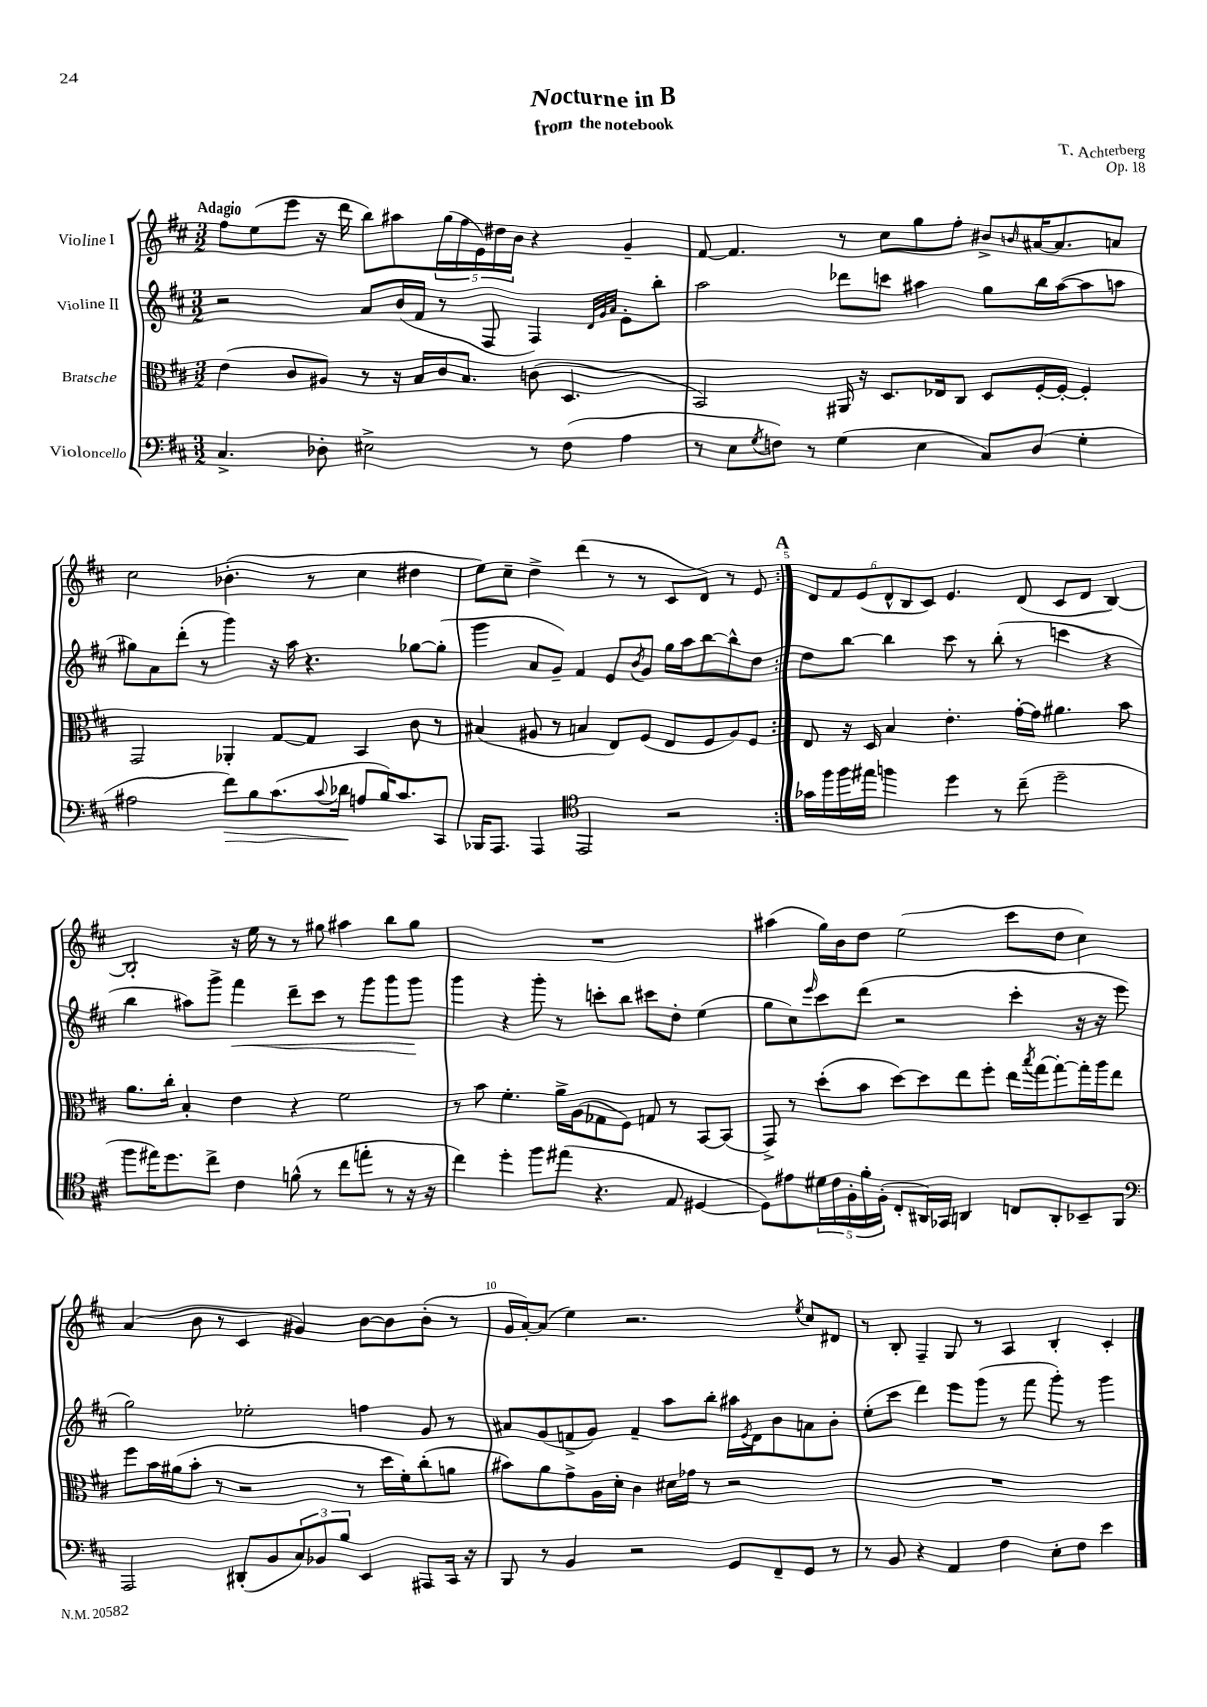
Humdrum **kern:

**kern	**kern	**kern	**kern
*staff4	*staff3	*staff2	*staff1
*clefF4	*clefC3	*clefG2	*clefG2
*k[f#c#]	*k[f#c#]	*k[f#c#]	*k[f#c#]
*M3/2	*M3/2	*M3/2	*M3/2
4.C#^	(4e	2r	8ff#
.	.	.	(8ee
.	8c#	.	8eee
8D-'	8A#)	.	16r
.	.	.	16ddd
2E#^	8r	8a	8bb)
.	16r	(16b	8aa#
.	16B	16f#	.
.	16c#	8r	(20gg
.	.	.	20ff#
.	8.B	.	.
.	.	.	20e)
.	.	8F#	.
.	.	.	20dd#
.	.	.	20b
8r	(8c	4F#)	4r
(8F#	4.D	.	.
.	.	32qqd	.
.	.	32qqg	.
.	.	32qqa	.
4A	.	8e'	4g~
.	.	8bb'	.
=	=	=	=
8r	2BB)	2aa	[8f#
8E	.	.	4.f#]
8qG	.	.	.
8F)	.	.	.
8r	.	.	.
(4G	16AA#	8ddd-	8r
.	16r	.	.
.	8.D	8ccc	8cc#
4E	.	4aa#	8gg
.	16E-	.	.
.	8C#	.	8ff#'
8C#)	8D	8gg	8b#^
.	.	.	16qqb
(8D	[16F#'	16bb	[16a#
.	16F#'_	([16aa#	8.a#]
4G'	4F#']	8aa#]	.
.	.	8aa	8a
=	=	=	=
2A#	2GG	8gg#)	2cc#
.	.	8a	.
.	.	(8ddd'	.
.	.	8r	.
8f#)	4AA-'	4ggg)	(4.b-'
8B	.	.	.
(8.c#	[8G	16r	.
.	.	16aa	.
.	8G]	4.r	8r
8qqc#	.	.	.
16d-	.	.	.
8A	4BB	.	4cc#
16B)	.	.	.
8.c#	.	.	.
.	8c#	[8gg-	4dd#
8CC#	8r	(8gg-']	.
=	=	=	=
16BBB-	(4B#	4ggg	8ee)
8.AAA	.	.	.
.	.	.	8cc#~
4AAA	8A#	8a	4dd^
.	8r	8g~)	.
*clefC4	*	*	*
2EE	4B	4f#	(4ddd
.	8E)	8e	8r
.	.	8qb	.
.	(8F#	8g	8r
2r	8E	16gg	8c#
.	.	16aa	.
.	8F#	[8bb	8d)
.	8A#)	8bb^^]	8r
.	8F#	8dd	8e
=:|!	=:|!	=:|!	=:|!
16g-	8E	8dd	12d
16ff#	.	.	.
.	.	.	12f#
16ff#	16r	[8bb	.
.	.	.	(12e
16ee#	16D	.	.
4ff	4B	4bb]	12d^^
.	.	.	12B
.	.	.	12c#)
4dd	4.e'	8ccc#	4.e
.	.	8r	.
8r	.	(8bb'	.
(8cc#~	[16g'	8r	(8d
.	16g]	.	.
2dd~	4.a#	4ccc	8c#
.	.	.	8d
.	.	4r	[4B)
.	8b	.	.
=	=	=	=
8ff#	8.a	4bb	2B']
16ee#)	.	.	.
8.dd	16cc#'	.	.
.	4B'	8aa#)	.
8cc#^	.	8ggg^	.
4c#	4e	4fff#	16r
.	.	.	16ee
.	.	.	8r
(8f^^	4r	8ddd~	8r
8r	.	8ccc#	8gg#
8cc#	2f#	8r	4aa#
8ee'	.	8ggg	.
8r	.	8ggg	8bb
16r	.	8ggg	8gg#
16r	.	.	.
=	=	=	=
4cc#)	8r	4ggg	1.r
.	8b	.	.
4dd'	4.f#'	4r	.
8ff#	.	8ggg'	.
(8ee#	16a^	8r	.
.	(16A	.	.
4.r	8G-	8ccc'	.
.	8F#)	8bb	.
.	8G	8ccc#	.
8E	8r	8dd'	.
[4D#	[8BB	(4ee	.
.	(8BB]	.	.
=	=	=	=
8D#])	8GG^)	8gg	(4aa#
8e#	8r	8cc#)	.
.	.	16qqeee	.
20d#	(8dd'	8ccc#	16gg)
20c#	.	.	.
.	.	.	16b
20F#'	.	.	.
.	8b	(8ddd	8dd
20f#'	.	.	.
(20F#'	.	.	.
8C#'	[8dd)	2r	(2ee
16AA#)	8dd]	.	.
16GG-	.	.	.
4AA	8ee	.	.
.	8ff#'	.	.
8C	16ee	4ccc#'	8ccc#
.	8qbb	.	.
.	[16gg	.	.
8AA'	8gg'_	.	8dd
8BB-~	16gg']	16r	4cc#)
.	16aa	16r	.
8FF#	8ee	8eee	.
=	=	=	=
*clefF4	*	*	*
2AAA	8ff#	2gg)	(4a
.	16b	.	.
.	(16a#	.	.
.	8b'	.	8b
.	8r	.	8r
(8DD#'	2r	2ee-'	4c#
8BB	.	.	.
12C#)	.	.	4g#)
12BB-	.	.	.
12B	.	.	.
4EE	8r	4ff	[8b
.	16dd	.	8b]
.	16f#')	.	.
8AAA#	(8cc#'	8g	(8b'
16CC#	8a	8r	8r
16r	.	.	.
=	=	=	=
8BBB	8b#)	8a#	16g
.	.	.	[16a')
8r	8a	(8g	(8a]
4BB	8g^	8f^	4ee)
.	16A	8g)	.
.	16d'	.	.
2r	4c#	4f~	2.r
.	16d#	8aa	.
.	16g-	.	.
.	8r	8bb'	.
8GG	2r	16aa#	.
.	.	8qe	.
.	.	16d	.
8FF#~	.	8b	.
.	.	.	8qee
8GG	.	8a	8cc#
8r	.	8b'	8d#
=	=	=	=
8r	1.r	(8ee'	8r
8BB	.	8ccc#	8B'
4r	.	4ddd)	4F#~
4AA	.	8eee	8G
.	.	(8ggg	8r
4F#	.	8r	4A
.	.	8fff#	.
8E'	.	8ggg')	4B'
8F#	.	8r	.
4e	.	4ggg	4c#'
==	==	==	==
*-	*-	*-	*-
